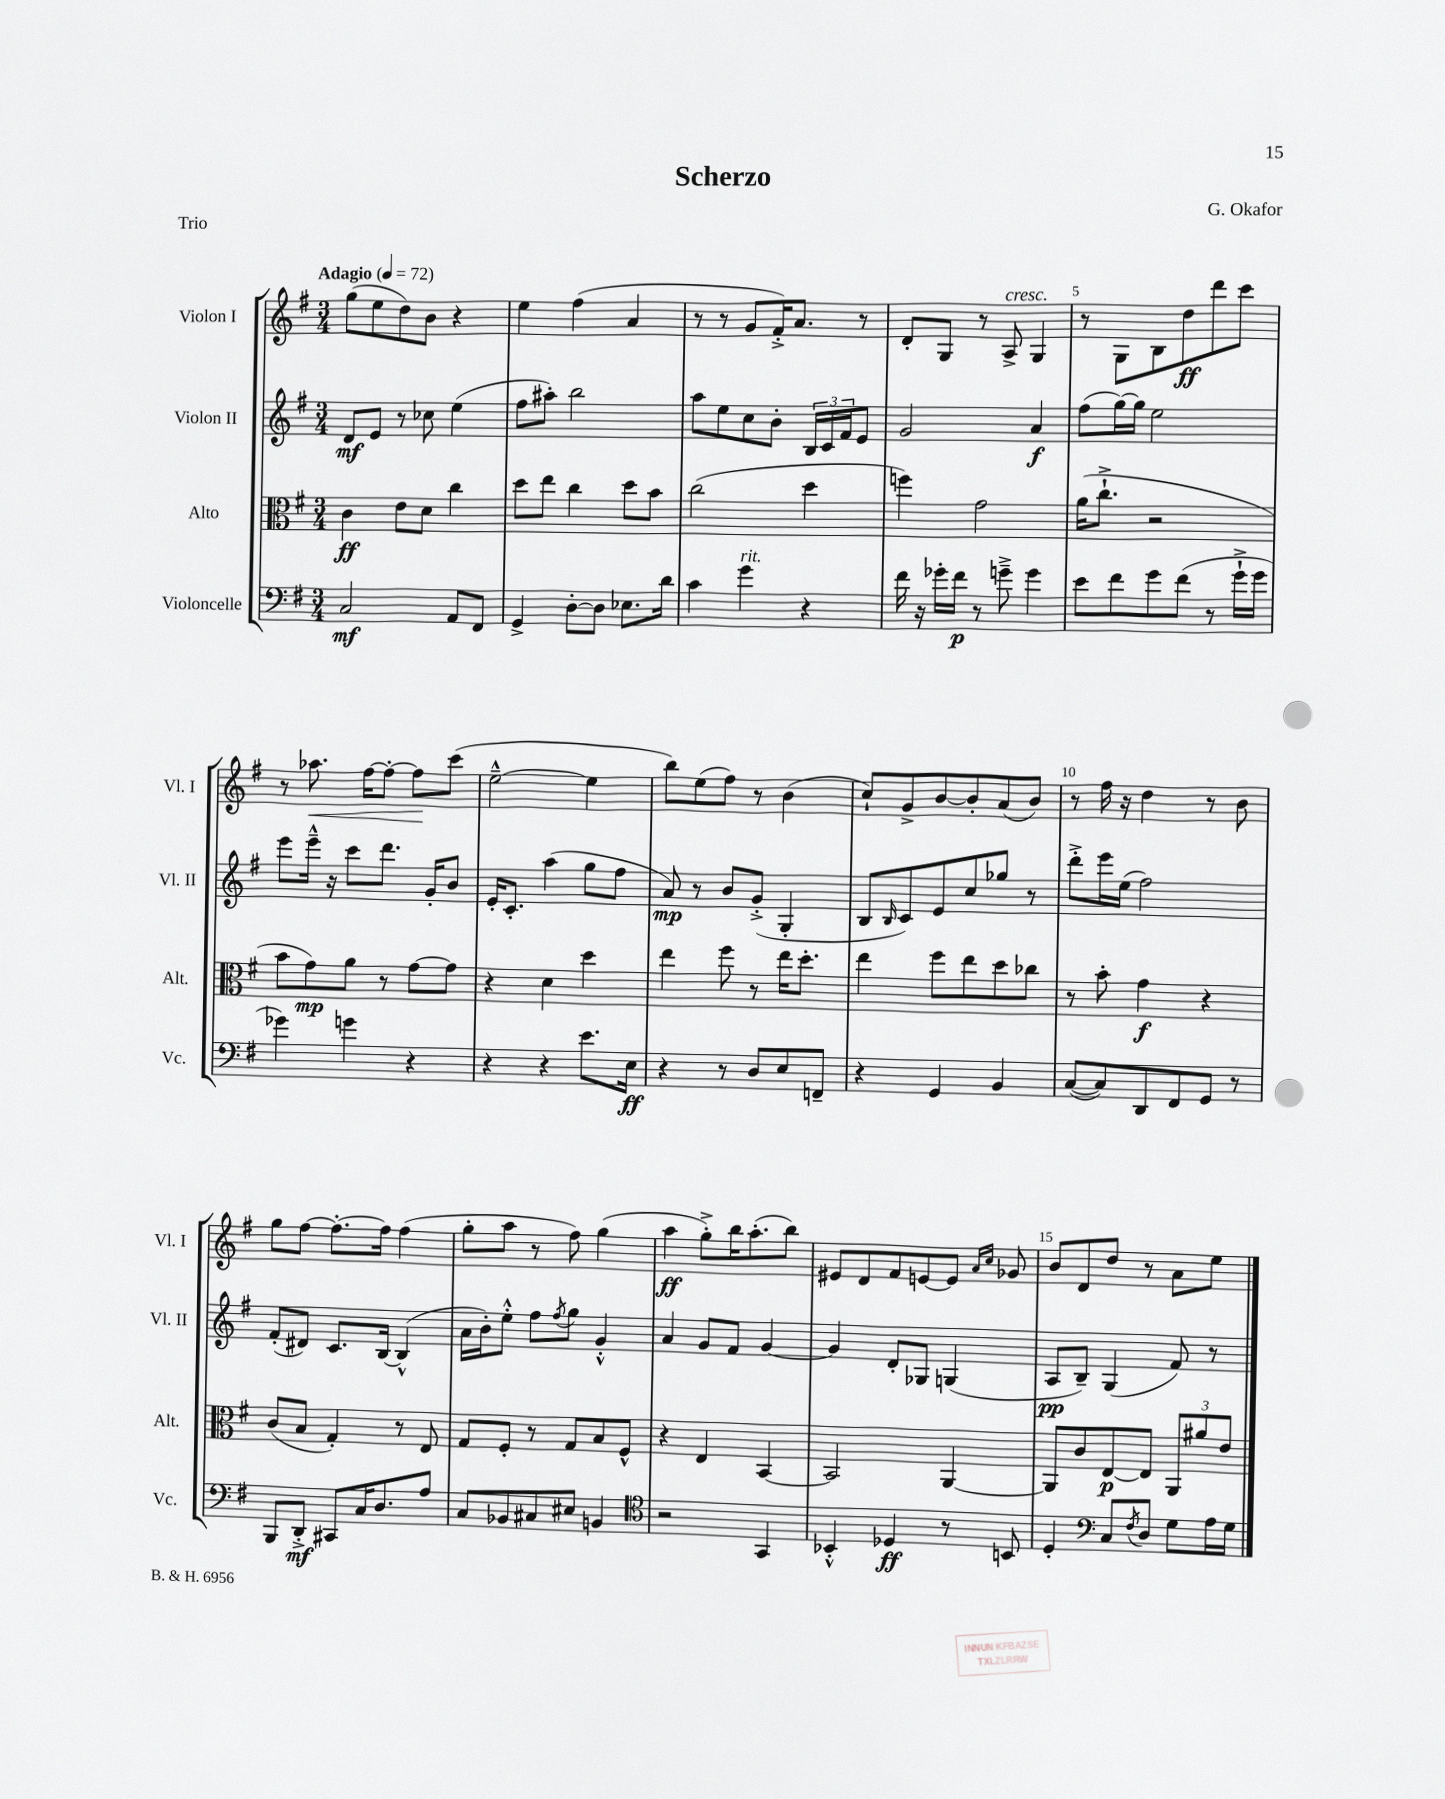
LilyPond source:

\header { title = "Scherzo" composer = "G. Okafor" piece = "Trio" }
<<
\new StaffGroup <<
\new Staff = "s0" \with { instrumentName = "Violon I" shortInstrumentName = "Vl. I" } {
    \clef treble \key g \major \numericTimeSignature \time 3/4 \tempo "Adagio" 4 = 72
    g''8( e''8 d''8) b'8 r4 |
    e''4 fis''4( a'4 |
    r8 r8 g'8 fis'16-.->) a'8. r8 |
    d'8-. g8 r8 a8->^\markup { \italic "cresc." } g4 |
    r8 g8 b8 d''8\ff d'''8 c'''8 |
    r8 aes''8.\< fis''16~ fis''8~-. fis''8\! c'''8( |
    e''2~---^ e''4 |
    b''8) e''8( fis''8) r8 b'4( |
    c''8-!) g'8-> b'8~ b'8-. a'8( b'8) |
    r8 fis''16 r16 d''4 r8 b'8 |
    g''8 fis''8~ fis''8.~-. fis''16 fis''4( |
    g''8-. a''8 r8 fis''8) g''4( |
    a''4\ff g''8-.->) b''16 a''8.-.( b''8) |
    eis'8 d'8 fis'8 e'8~ e'8 \grace { a'16 c''16 } ges'8 |
    b'8 d'8 d''8 r8 a'8 e''8 \bar "|." |
}
\new Staff = "s1" \with { instrumentName = "Violon II" shortInstrumentName = "Vl. II" } {
    \clef treble \key g \major \numericTimeSignature \time 3/4
    d'8\mf e'8 r8 ces''8 e''4( |
    fis''8 ais''8-.) b''2 |
    a''8 e''8 c''8 b'8-. \tuplet 3/2 { b16 c'16 fis'16 } e'8 |
    g'2 a'4\f |
    fis''8( g''16~) g''16 e''2 |
    e'''8 e'''16---^ r16 c'''8 d'''8. g'16-. b'8 |
    e'16-. c'8.-. a''4( g''8 fis''8 |
    a'8\mp) r8 b'8 g'8-.->( g4-. |
    b8 \grace { b16 } c'8) e'8 c''8 ges''8 r8 |
    d'''8-.-> e'''16 e''16( fis''2) |
    fis'8-.( dis'8) c'8. b16~ b4-^( |
    a'16 b'16-.) e''8-.-^ fis''8 \acciaccatura { fis''8 } g''8 g'4-.-^ |
    a'4 g'8 fis'8 g'4~ |
    g'4 d'8-. ges8 g4( |
    a8\pp b8--) g4( fis'8) r8 \bar "|." |
}
\new Staff = "s2" \with { instrumentName = "Alto" shortInstrumentName = "Alt." } {
    \clef alto \key g \major \numericTimeSignature \time 3/4
    c'4\ff e'8 d'8 c''4 |
    d''8 e''8 c''4 d''8 b'8 |
    c''2( d''4 |
    f''4) g'2 |
    a'16( c''8.-!-> r2 |
    b'8 g'8\mp) a'8 r8 g'8~ g'8 |
    r4 d'4 d''4 |
    e''4 fis''8 r8 e''16 d''8.-. |
    e''4 fis''8 e''8 d''8 ces''8 |
    r8 b'8-. g'4\f r4 |
    c'8( b8 g4-.) r8 e8 |
    g8 fis8-. r8 g8 b8 fis8-^ |
    r4 e4 b,4~ |
    b,2 a,4~ |
    a,8 c'8 e8~\p e8 \tuplet 3/2 { a,8 ais'8 e'8 } \bar "|." |
}
\new Staff = "s3" \with { instrumentName = "Violoncelle" shortInstrumentName = "Vc." } {
    \clef bass \key g \major \numericTimeSignature \time 3/4
    c2\mf a,8 fis,8 |
    g,4-> d8~-. d8 ees8. d'16 |
    c'4 g'4^\markup { \italic "rit." } r4 |
    fis'16 r16 ges'16-. fis'16\p r8 g'8---> g'4 |
    e'8 fis'8 g'8 fis'8( r8 g'16-!-> g'16 |
    ges'4) g'4 r4 |
    r4 r4 e'8. e16\ff |
    r4 r8 d8 e8 f,8-- |
    r4 g,4 b,4 |
    c8~( c8) d,8 fis,8 g,8 r8 |
    b,,8 d,8-.->\mf cis,8 c16 d8. a8 |
    c8 bes,8 cis8 eis8 b,4 |
    \clef tenor r2 g,4 |
    bes,4-.-^ des4\ff r8 b,8 |
    d4-. \clef bass c8 \acciaccatura { fis8 } d8 g8 a16 g16 \bar "|." |
}
>>
>>
\layout { \context { \Score \override BarNumber.break-visibility = ##(#f #t #t) barNumberVisibility = #(every-nth-bar-number-visible 5) } }
